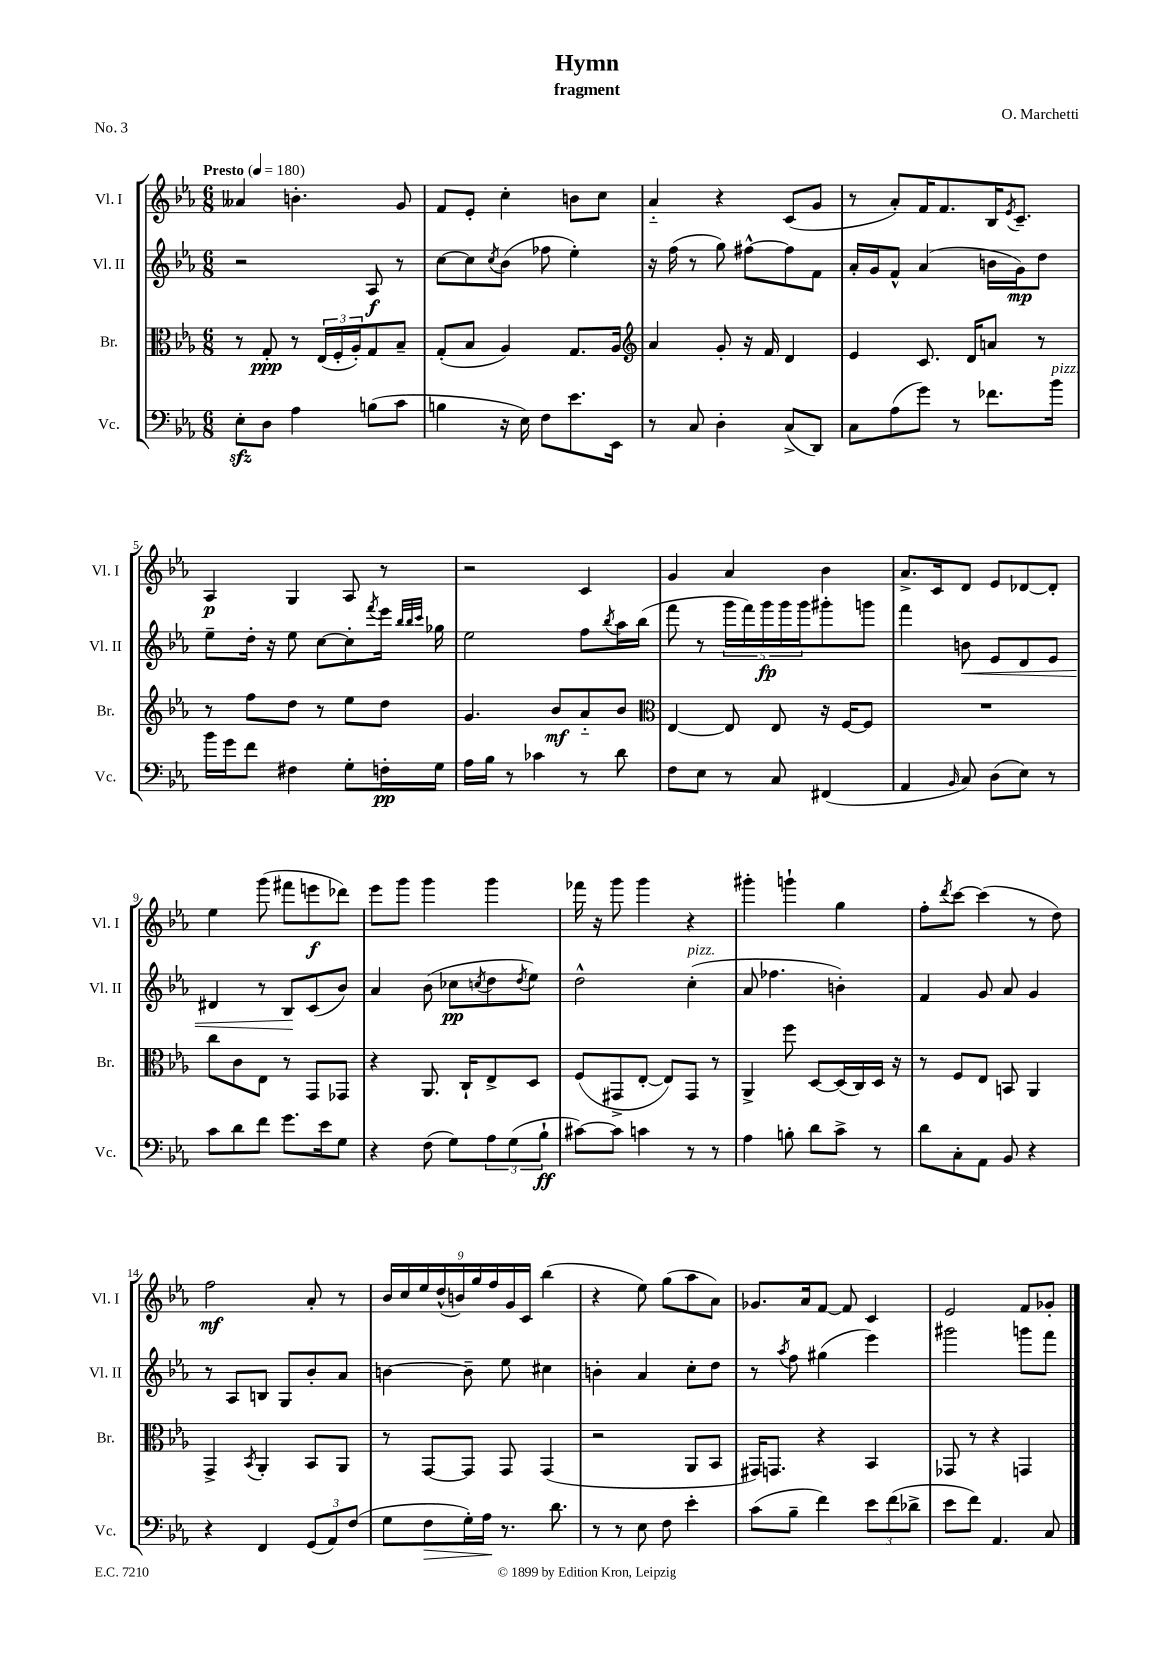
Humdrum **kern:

**kern	**kern	**kern	**kern
*staff4	*staff3	*staff2	*staff1
*clefF4	*clefC3	*clefG2	*clefG2
*k[b-e-a-]	*k[b-e-a-]	*k[b-e-a-]	*k[b-e-a-]
*M6/8	*M6/8	*M6/8	*M6/8
*MM180	*MM180	*MM180	*MM180
8E-'	8r	2r	4a--
8D	8G'	.	.
4A-	8r	.	4.b'
.	(24E-	.	.
.	24F'	.	.
.	24A-')	.	.
(8B	8G	8A-	.
8c	8B-~	8r	8g
=	=	=	=
4B	(8G'	[8cc	8f
.	8B-	8cc]	8e-'
.	.	8qcc	.
16r	4A-)	(8b-	4cc'
16E-)	.	.	.
8F	.	8ff-	.
8.e-	8.G	4ee-')	8b
.	.	.	8cc
16EE-	16A-	.	.
=	=	=	=
*	*clefG2	*	*
8r	4a-	16r	4a-'~
.	.	(16ff	.
8C	.	8r	.
4D'	8g'	8gg)	4r
.	16r	[8ff#^^	.
.	16f	.	.
(8C^	4d	8ff#]	(8c
8DD)	.	8f	8g
=	=	=	=
8C	4e-	16a-'	8r
.	.	16g	.
(8A-	.	8f^^	8a-')
8g)	8.c	(4a-	16f
.	.	.	8.f
8r	.	.	.
.	16d	.	.
8.f-	8a	16b	16B-
.	.	.	8qe-
.	.	16g)	8.c~
.	8r	8dd	.
16b-	.	.	.
=	=	=	=
16b-	8r	8ee-~	4A-
16g	.	.	.
8f	8ff	16dd'	.
.	.	16r	.
4F#	8dd	8ee-	4G
.	8r	[8cc	.
8G'	8ee-	8cc']	8A-
.	.	8qfff	.
16F'	8dd	16eee-	8r
.	.	32qqbb-	.
.	.	32qqbb-	.
.	.	32qqccc	.
16G	.	16gg-	.
=	=	=	=
16A-	4.g	2ee-	2r
16B-	.	.	.
8r	.	.	.
4c-	.	.	.
.	8b-	.	.
8r	8a-'~	8ff	4c
.	.	8qbb-	.
8d	8b-	16aa-	.
.	.	(16bb-	.
=	=	=	=
*	*clefC3	*	*
8F	[4E-	8fff	4g
8E-	.	8r	.
8r	8E-]	20ggg	4a-
.	.	20fff)	.
.	.	20ggg	.
8C	8E-	.	.
.	.	20ggg	.
.	.	20ggg	.
(4FF#	16r	8ggg#'	4b-
.	[16F	.	.
.	8F]	8ggg	.
=	=	=	=
4AA-	2.r	4fff	8.a-^
.	.	.	16c
16qqBB-	.	.	.
8C)	.	8b	8d
(8D	.	8e-	8e-
8E-)	.	8d	[8d-
8r	.	8e-	8d-']
=	=	=	=
8c	8cc	4d#	4ee-
8d	8c	.	.
8f	8E-	8r	(8ggg
8.g	8r	8B-	8fff#
.	8GG	(8c	8eee
16e-	.	.	.
8G	8GG-	8b-)	8ddd-)
=	=	=	=
4r	4r	4a-	8eee-
.	.	.	8ggg
(8F	8.AA-	(8b-	4ggg
8G)	.	8cc-	.
.	16C`	.	.
.	.	8qcc	.
12A-	8E-^	8dd	4ggg
(12G	.	.	.
.	.	8qdd	.
.	8D	8ee-)	.
12B-`	.	.	.
=	=	=	=
[8c#)	(8F	2dd^^	16fff-
.	.	.	16r
8c#]	8GG#^	.	8ggg
4c	[8E-'	.	4ggg
.	8E-])	.	.
8r	8GG#	(4cc'	4r
8r	8r	.	.
=	=	=	=
4A-	4AA-^	8a-	4ggg#'
.	.	4.ff-	.
8B'	8ff	.	4ggg`
8d	[8D	.	.
8c^	(16D]	4b')	4gg
.	16C)	.	.
8r	16D	.	.
.	16r	.	.
=	=	=	=
8d	8r	4f	8ff'
.	.	.	8qddd
8C'	8F	.	[8ccc
8AA-	8E-	8g	(4ccc]
8BB-	8BB	8a-	.
4r	4AA-	4g	8r
.	.	.	8dd)
=	=	=	=
4r	4GG^	8r	2ff
.	.	8A-	.
.	8qBB-	.	.
4FF	4AA-'	8B	.
.	.	8G	.
(12GG	8BB-	8b-'	8a-'
12AA-)	.	.	.
.	8AA-	8a-	8r
(12F	.	.	.
=	=	=	=
8G	8r	[4b	18b-
.	.	.	18cc
.	.	.	18ee-
8F	[8GG	.	.
.	.	.	(18dd^^
.	.	.	18b)
16G')	8GG]	8b~]	.
.	.	.	18gg
16A-	.	.	.
.	.	.	18ff
8.r	8GG	8ee-	.
.	.	.	18g
.	.	.	18c
.	(4GG	4cc#	(4bb-
8.d	.	.	.
=	=	=	=
8r	2r	4b'	4r
8r	.	.	.
8E-	.	4a-	8ee-)
8F	.	.	(8gg
4e-'	8AA-	8cc'	8aa-
.	8BB-	8dd	8a-)
=	=	=	=
(8c	16GG#)	8r	8.g-
.	8.GG	.	.
.	.	8qaa-	.
8B-~	.	8ff	.
.	.	.	16a-
4f)	4r	(4gg#	[8f
.	.	.	8f]
12e-	4BB-	4eee-)	4c
(12f	.	.	.
12d-^	.	.	.
=	=	=	=
8e-	8GG-	2ggg#	2e-
8f)	8r	.	.
4.AA-	4r	.	.
.	4GG	8ggg	8f
8C	.	8fff	8g-'
==	==	==	==
*-	*-	*-	*-
